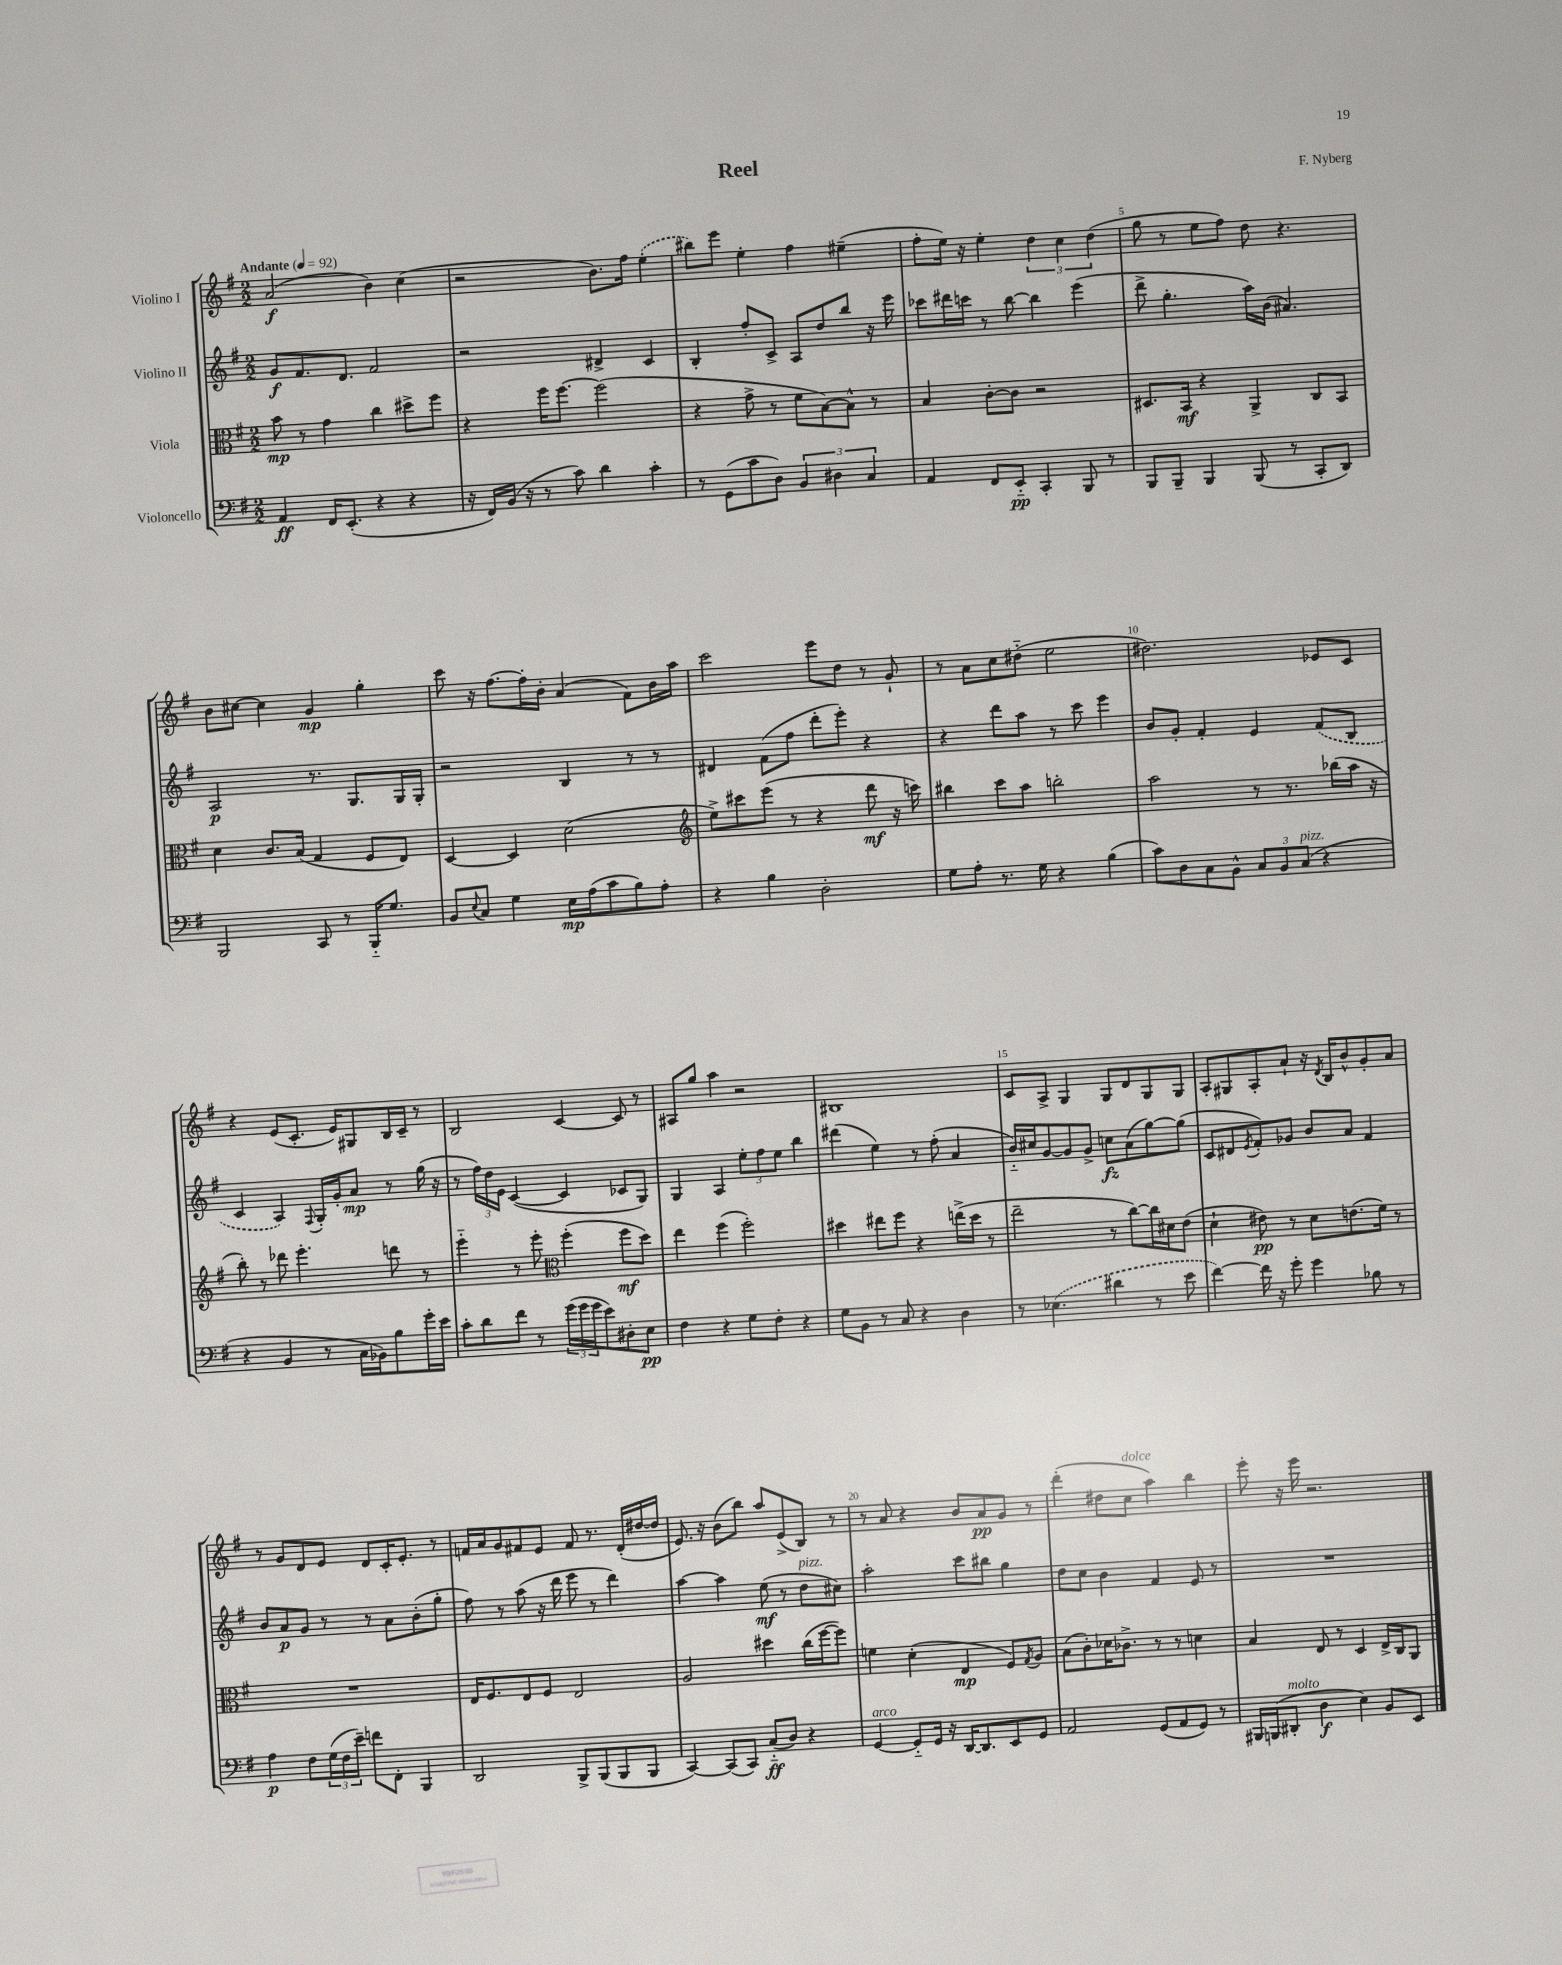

**kern	**kern	**kern	**kern
*staff4	*staff3	*staff2	*staff1
*clefF4	*clefC3	*clefG2	*clefG2
*k[f#]	*k[f#]	*k[f#]	*k[f#]
*M2/2	*M2/2	*M2/2	*M2/2
*MM92	*MM92	*MM92	*MM92
4AA	8b	8g	(2a
.	8r	8.f#	.
16FF#	4g	.	.
(8.EE'	.	8.d	.
4r	4cc	2f#	4b)
4r	8dd#^	.	(4cc
.	8ff#	.	.
=	=	=	=
16r	4r	2r	2r
16FF#)	.	.	.
(16BB	.	.	.
16r	.	.	.
8r	16ff#	.	.
.	[8.ff#	.	.
8c)	.	.	.
4d	(2ff#]	4d#^	8.b)
.	.	.	16ff#
4c'	.	4c	(4ee'
=	=	=	=
8r	4r	4B'	8bb#)
(8GG	.	.	8eee
8c	8g^	8ff#'	4ee'
8D)	8r	8c^	.
6BB	8f#	8A	4ff#
.	[8B)	8dd	.
6D#	.	.	.
.	8B^^]	8bb	(4ee#~
6C	.	.	.
.	8r	16r	.
.	.	16eee	.
=	=	=	=
4AA	4B	8ccc-	8ff#'
.	.	16ddd#	16ee)
.	.	16ccc	16r
8FF#	[8c'	8r	4ee'
8EE'~	8c]	[8bb	.
4CC'	2r	4bb]	6dd
.	.	.	6cc
8BBB	.	(4eee	.
.	.	.	(6dd
8r	.	.	.
=	=	=	=
8BBB	8.D#	8ddd^	8gg
8BBB~	.	4.gg'	8r
.	16BB	.	.
4BBB	4r	.	8ee
.	.	.	8ff#)
(8BBB	4AA^	16aa)	8dd
.	.	(16b	.
8r	.	4.a#)	4.r
8CC'	8C	.	.
8DD)	8BB	.	.
=	=	=	=
2BBB	4d	2A	8b
.	.	.	[8cc#
.	8.c	.	4cc#]
.	(16B	.	.
8CC	4G	8.r	4g
8r	.	.	.
.	.	8.G	.
16BBB'~	8F#	.	4gg'
8.G	.	.	.
.	8E)	16G	.
.	.	16G'	.
=	=	=	=
8BB	[4D	2r	8ccc
8qqE	.	.	.
8C	.	.	16r
.	.	.	[8.ff#
4G	4D]	.	.
.	.	.	16ff#']
.	.	.	16b'
16E	(2d	4B	(4a
(16A	.	.	.
8c	.	.	.
8B)	.	8r	8f#)
8A'	.	8r	16b
.	.	.	16aa
=	=	=	=
*	*clefG2	*	*
4r	8ee^)	4d#	2ccc
.	8ccc#	.	.
4B	(8eee	(8f#	.
.	8r	8ff#	.
2D'	4r	8ddd'	8eee
.	.	8eee')	8dd
.	8ddd	4r	8r
.	16r	.	8g`
.	16ccc)	.	.
=	=	=	=
8G	4bb#	4r	8r
8A'	.	.	8a
8.r	8ccc	8ddd	8cc
.	8aa	8aa	(8dd#'~
16G	.	.	.
4r	2bb'	8r	2ee
.	.	8ccc	.
(4B	.	4eee	.
=	=	=	=
8c)	2aa	8b	2.dd#)
8D	.	8g'	.
8C	.	4f#'	.
8BB^^	.	.	.
12C	8r	4e	.
12BB	.	.	.
.	8.r	.	.
(12C	.	.	.
4r	.	(8f#	8e-
.	(16bb-	.	.
.	16aa	8B	8c
.	16r	.	.
=	=	=	=
4r	8bb')	4c	4r
.	8r	.	.
4BB	8ddd-	4A)	(8e
.	4.eee'	.	8.c'
.	.	8qqF#	.
8r	.	16G'	.
.	.	16g'	16e)
16C	.	8a	8G#
16BB-)	.	.	.
8B	8ddd	8r	16B
.	.	.	16c~
16g'	8r	(16gg	8r
16e	.	16r	.
=	=	=	=
8c'	4eee'~	8r	2B
8d	.	24ff#)	.
.	.	24dd	.
.	.	24e	.
8f#	8r	([4c	.
8r	8eee'	.	.
*	*clefC3	*	*
(24g	(4ff#'	4c]	[4c
24g	.	.	.
24g	.	.	.
8e)	.	.	.
8D#'	8ff#	8c-	8c]
8E	8dd)	8G)	8r
=	=	=	=
4F#	4ee	4G	8A#
.	.	.	8gg
4r	(4ff#	4A	4aa
8G	2ff#')	12ee'	2r
.	.	12ff#	.
8F#'	.	.	.
.	.	12ee	.
4r	.	4bb	.
=	=	=	=
8G	4dd#	(4ddd#	1B#
8BB	.	.	.
8r	8ee#	4ee)	.
8C	8ff#	.	.
4r	4r	8r	.
.	.	(8ff#'	.
4D	(16ee^	4a	.
.	16dd#	.	.
.	8r	.	.
=	=	=	=
8r	2ee~	16b'~)	8c
.	.	16cc#	.
(4.E-	.	[8g	8A^
.	.	8g]	4G
.	.	8g^	.
4d#	8r	8cc	8G
.	[8cc)	(8a	8d
8r	16cc]	[8gg)	8G
.	16d#	.	.
8e	(8e	(8gg]	8G
=	=	=	=
[4f#)	4d`	8c	8A'
.	.	8d#	8G#
.	.	8qe	.
16f#]	8e#)	8f#')	8A'
16r	.	.	.
8g'	8r	8g-	8a`
4g	8d	8b	16r
.	.	.	8qd
.	.	.	16B
.	(8.e	8a	8b^^
8B-	.	4f#	8g'
.	16f#)	.	.
8r	8r	.	8a
=	=	=	=
4A	1r	8b	8r
.	.	8a	8g
8F#	.	8g	8d
(24G	.	8r	8e
24F#	.	.	.
24e~)	.	.	.
8f	.	8r	8d
8FF#'	.	8a	16c'
.	.	.	8.e'
4BBB	.	(8b'	.
.	.	8gg'	8r
=	=	=	=
2DD	16E	8ff#)	16f
.	8.F#	.	16a
.	.	8r	8g
.	8E	(8aa	8f#
.	8F#	16r	8e
.	.	16ddd	.
8BBB^	2E	8eee	8f#
(8BBB	.	8r	8.r
8BBB	.	4ddd)	.
.	.	.	(16d'
8BBB	.	.	[16dd#
.	.	.	16dd#]
=	=	=	=
[4CC)	2A	[4aa	8.e)
.	.	.	16r
(8CC]	.	4aa]	(8b
8CC)	.	.	8bb)
(8C'~	4dd#	(8ee	8aa
8D)	.	8r	(8e^
4r	(16cc	8dd	8B)
.	[16ff#	.	.
.	8ff#])	8cc#)	8r
=	=	=	=
[4GG	4f	2aa'	8r
.	.	.	8a
8GG'~]	(4d'	.	4r
16GG	.	.	.
16r	.	.	.
[16DD	4E	8ccc	8b
8.DD]	.	.	.
.	.	8bb#	8a
8EE	8F#)	4gg	8g
.	8qG	.	.
8GG	8A	.	8r
=	=	=	=
2AA	(8B	8dd	(4ddd'
.	8c')	8cc	.
.	16d-	4b	8dd#
.	8.c-^	.	.
.	.	.	8cc
(8GG	8r	4f#	4aa)
8AA	8r	.	.
8GG)	4d	8e	4bb
8r	.	8r	.
=	=	=	=
16BBB#	4B	1r	8eee'
(16BBB	.	.	.
8DD#'	.	.	16r
.	.	.	16eee
4D	8E	.	2.r
.	8r	.	.
4E)	4D	.	.
8BB	16E^	.	.
.	16C	.	.
8EE	8AA	.	.
==	==	==	==
*-	*-	*-	*-
